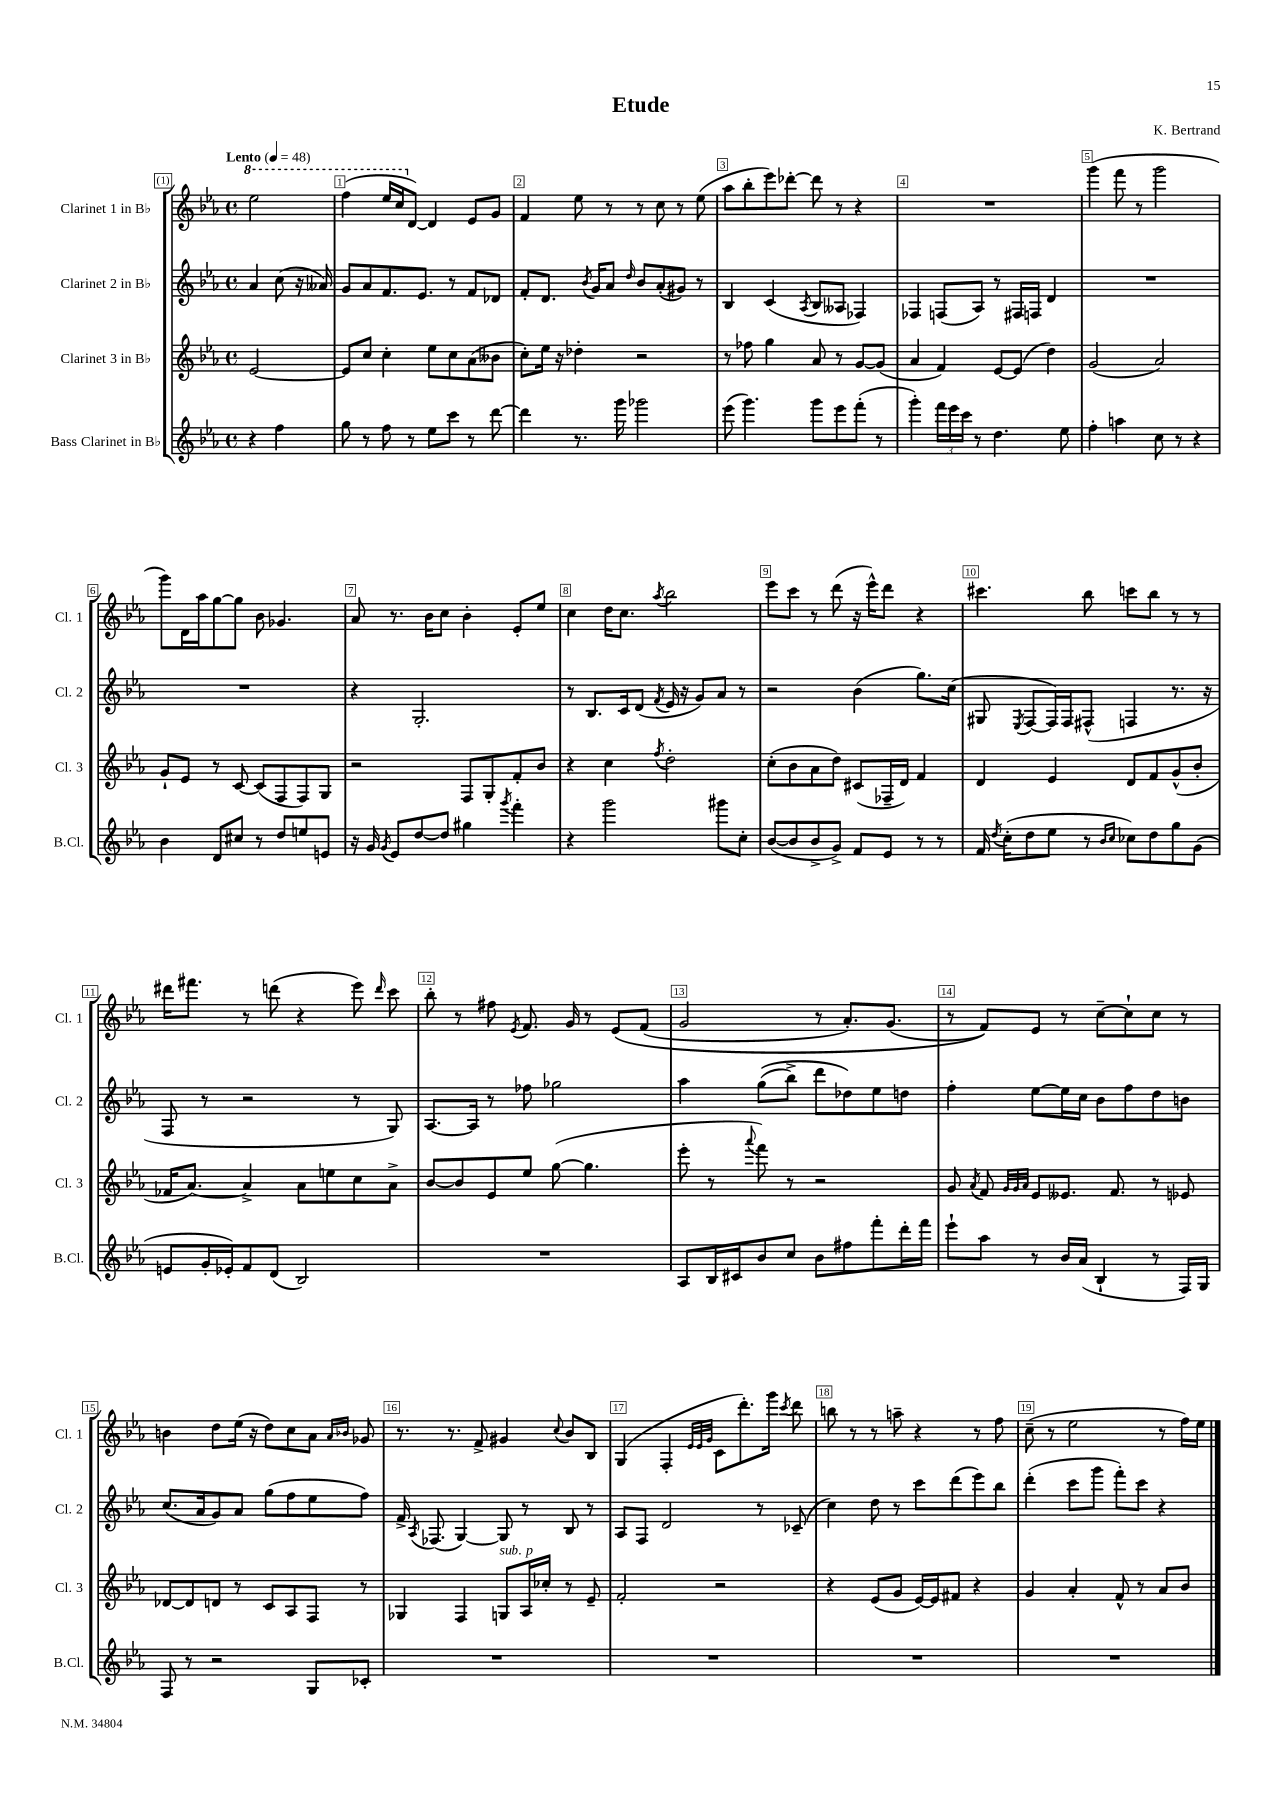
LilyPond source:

\header { title = "Etude" composer = "K. Bertrand" }
<<
\new StaffGroup <<
\new Staff = "s0" \with { instrumentName = "Clarinet 1 in Bb" shortInstrumentName = "Cl. 1" } {
    \clef treble \key ees \major \defaultTimeSignature \time 4/4 \partial 2 \tempo "Lento" 4 = 48
    \autoBeamOff \ottava #1 ees'''2 |
    f'''4( ees'''16[ c'''16 \ottava #0 d'8]~) d'4 ees'8[ g'8] |
    f'4 ees''8 r8 r8 c''8 r8 ees''8( |
    aes''8[ bes''8-. ees'''8) des'''8]~-. des'''8 r8 r4 |
    R1 |
    g'''4( f'''8 r8 g'''2 |
    g'''8[) d'16 aes''16 g''8~ g''8] bes'8 ges'4. |
    aes'8 r8. bes'16[ c''8] bes'4-. ees'8[-. ees''8] |
    c''4 d''16[ c''8.] \acciaccatura { aes''8 } bes''2 |
    ees'''8[ c'''8] r8 d'''8( r16 ees'''16[-^) d'''8] r4 |
    cis'''4. bes''8 c'''8[ bes''8] r8 r8 |
    dis'''16[ fis'''8.] r8 d'''8( r4 ees'''8) \grace { d'''16 } c'''8 |
    bes''8-. r8 fis''8 \acciaccatura { ees'8 } f'8. g'16 r8 ees'8[\( f'8]( |
    g'2 r8 aes'8.[-.) g'8.]( |
    r8 f'8[)\) ees'8] r8 c''8[~-- c''8-! c''8] r8 |
    b'4 d''8[ ees''16]( r16 d''8[) c''8 aes'8] \grace { aes'16[ bes'16] } ges'8 |
    r8. r8. f'8-> gis'4 \appoggiatura { c''8 } bes'8[ bes8] |
    g4( f4-. \grace { ees'32[ ees'32 g'32] } c'8[ d'''8.-.) g'''16] \acciaccatura { c'''8 } d'''8 |
    b''8 r8 r8 a''8-- r4 r8 f''8 |
    c''8--( r8 ees''2 r8 f''16[) ees''16] \bar "|." |
}
\new Staff = "s1" \with { instrumentName = "Clarinet 2 in Bb" shortInstrumentName = "Cl. 2" } {
    \clef treble \key ees \major \defaultTimeSignature \time 4/4 \partial 2
    \autoBeamOff aes'4 c''8( r16 aeses'16) |
    g'8[ aes'8 f'8. ees'8.] r8 f'8[ des'8] |
    f'8[-. d'8.] \acciaccatura { bes'8 } g'16[ aes'8] \grace { d''16 } bes'8[ aes'8-.( gis'8]) r8 |
    bes4 c'4( \acciaccatura { aes8 } bes8[ aeses8] fes4) |
    fes4 f8[( aes8]) r8 fis16[ f16] d'4 |
    R1 |
    R1 |
    r4 g2.-. |
    r8 bes8.[ c'16 d'8]( \acciaccatura { f'8 } ees'16 r16 g'8[) aes'8] r8 |
    r2 bes'4( g''8.[) c''16]( |
    gis8 \acciaccatura { ees8 } f8[~ f16) f16 fis8]-^( f4 r8. r16 |
    f8 r8 r2 r8 g8) |
    aes8.[~ aes16] r8 fes''8 ges''2 |
    aes''4 g''8[(\( bes''8]->) d'''8[ des''8\) ees''8 d''8] |
    f''4-. ees''8[~ ees''16 c''16] bes'8[ f''8 d''8 b'8] |
    c''8.[( aes'16 g'8) aes'8] g''8[( f''8 ees''8 f''8]) |
    f'16-> \acciaccatura { aes8 } fes8.( g4~) g8 r8 bes8 r8 |
    aes8[ f8] d'2 r8 ces'8--( |
    c''4) d''8 r8 c'''8[ d'''8( ees'''8) bes''8] |
    d'''4-.( c'''8[ g'''8] f'''8[-.) c'''8] r4 \bar "|." |
}
\new Staff = "s2" \with { instrumentName = "Clarinet 3 in Bb" shortInstrumentName = "Cl. 3" } {
    \clef treble \key ees \major \defaultTimeSignature \time 4/4 \partial 2
    \autoBeamOff ees'2~ |
    ees'8[ c''8] c''4-. ees''8[ c''8 aes'8( beses'8] |
    c''8[-.) ees''16] r16 des''4-. r2 |
    r8 fes''8 g''4 aes'8 r8 g'8[~ g'8]( |
    aes'4 f'4) ees'8[~ ees'8]( d''4) |
    g'2( aes'2) |
    g'8[-! ees'8] r8 c'8~ c'8[( f8 f8) g8] |
    r2 f8[ g8-. f'8-. bes'8] |
    r4 c''4 \acciaccatura { f''8 } d''2-. |
    c''8[-.( bes'8 aes'8 d''8]) cis'8[( fes16-- d'16]) f'4 |
    d'4 ees'4 d'8[ f'8 g'8-^( bes'8]-. |
    fes'16[ aes'8.]~) aes'4-> aes'8[ e''8 c''8 aes'8]-> |
    bes'8[~ bes'8 ees'8 ees''8] g''8~( g''4. |
    ees'''8-. r8 \appoggiatura { aes'''8 } f'''8) r8 r2 |
    g'8 \acciaccatura { aes'8 } f'8 \grace { g'32[ g'32 aes'32] } ees'8[ eeses'8.] f'8. r8 ees'8 |
    des'8[~ des'8 d'8] r8 c'8[ aes8 f8] r8 |
    ges4 f4 g8[^\markup { \italic "sub. p" } aes16 ces''16]-. r8 ees'8-- |
    f'2-. r2 |
    r4 ees'8[( g'8] ees'16[~) ees'16 fis'8] r4 |
    g'4 aes'4-. f'8-^ r8 aes'8[ bes'8] \bar "|." |
}
\new Staff = "s3" \with { instrumentName = "Bass Clarinet in Bb" shortInstrumentName = "B.Cl." } {
    \clef treble \key ees \major \defaultTimeSignature \time 4/4 \partial 2
    \autoBeamOff r4 f''4 |
    g''8 r8 f''8 r8 ees''8[ c'''8] r8 d'''8~ |
    d'''4 r8. g'''16 ges'''2 |
    ees'''8( g'''4.) g'''8[ ees'''8 f'''8]-.( r8 |
    g'''4-.) \tuplet 3/2 { f'''16[ ees'''16 c'''16] } r8 d''4. ees''8 |
    f''4-. a''4 c''8 r8 r4 |
    bes'4 d'8[ cis''8] r8 d''8[ e''8 e'8] |
    r16 g'16 \acciaccatura { g'8 } ees'8[ d''8~ d''8] gis''4 \acciaccatura { g'''8 } f'''4-. |
    r4 g'''2 gis'''8[ c''8]-. |
    bes'8[~( bes'8 bes'8-> g'8]->) f'8[ ees'8] r8 r8 |
    f'16 \acciaccatura { d''8 } c''16[-.( d''8 ees''8] r8 \grace { bes'16[ c''16] } ces''8[) d''8 g''8 g'8]( |
    e'8[ g'16-. ees'16-.) f'8 d'8]( bes2) |
    R1 |
    aes8[ bes16 cis'16 bes'8 c''8] bes'8[ fis''8 f'''8-. d'''16-. f'''16] |
    ees'''8[-! aes''8] r8 bes'16[ aes'16]( bes4-! r8 f16[) g16] |
    f8 r8 r2 g8[ ces'8]-. |
    R1 |
    R1 |
    R1 |
    R1 \bar "|." |
}
>>
>>
\layout { \context { \Score \override BarNumber.break-visibility = ##(#f #t #t) barNumberVisibility = #all-bar-numbers-visible \override BarNumber.stencil = #(make-stencil-boxer 0.1 0.3 ly:text-interface::print) } }
